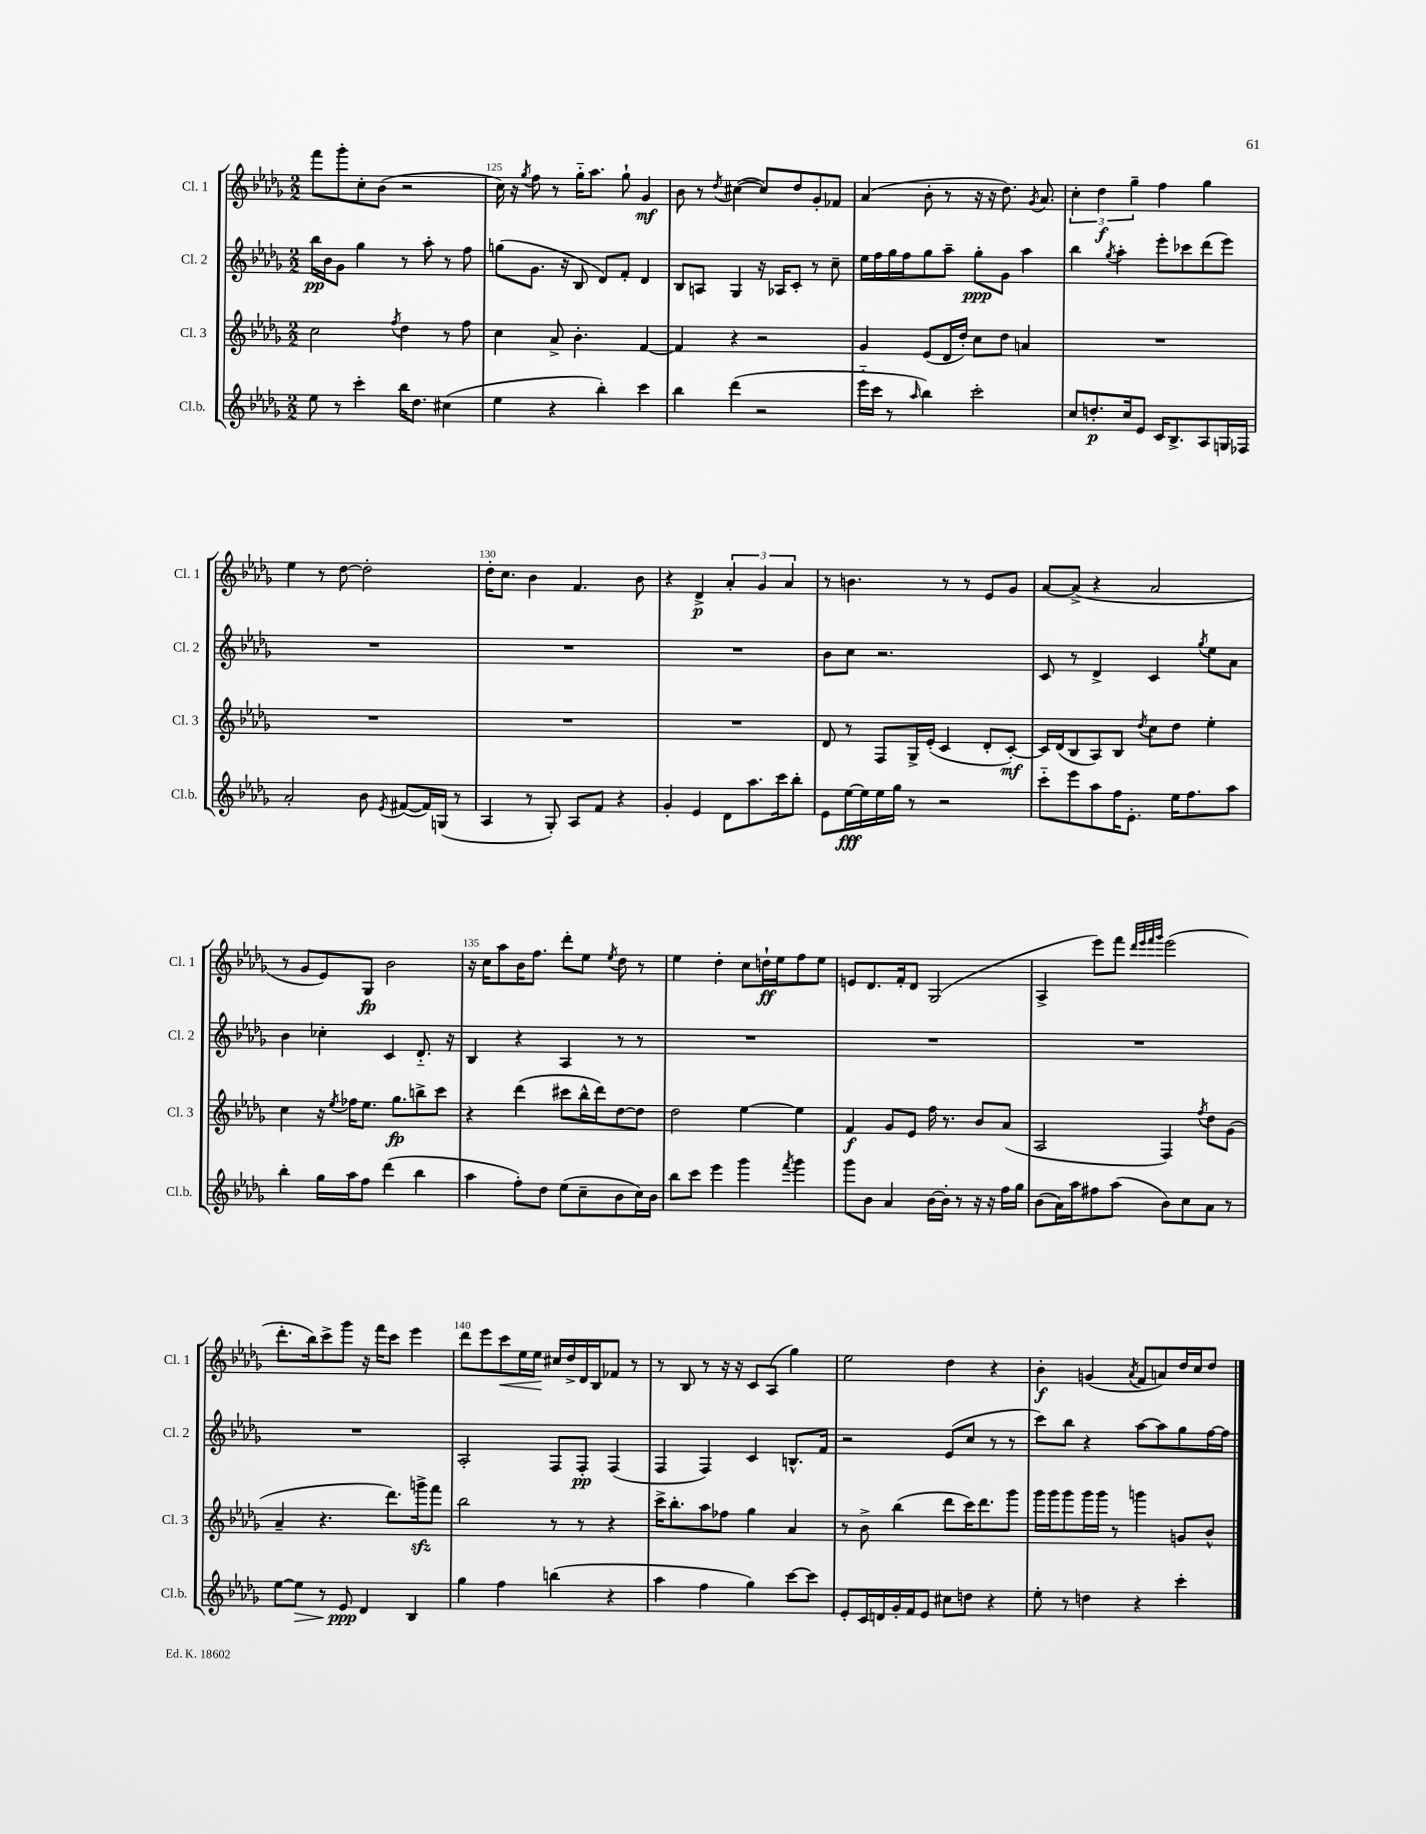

**kern	**dynam	**kern	**dynam	**kern	**dynam	**kern	**dynam
*part4	*part4	*part3	*part3	*part2	*part2	*part1	*part1
*staff4	*staff4	*staff3	*staff3	*staff2	*staff2	*staff1	*staff1
*I"Cl.b.	*	*I"Cl. 3	*	*I"Cl. 2	*	*I"Cl. 1	*
*I'Cl.b.	*	*I'Cl. 3	*	*I'Cl. 2	*	*I'Cl. 1	*
*clefG2	*	*clefG2	*	*clefG2	*	*clefG2	*
*k[b-e-a-d-g-]	*	*k[b-e-a-d-g-]	*	*k[b-e-a-d-g-]	*	*k[b-e-a-d-g-]	*
*M2/2	*	*M2/2	*	*M2/2	*	*M2/2	*
=124	=124	=124	=124	=124	=124	=124	=124
8ee-\	.	2cc\	.	16bb-\LL	pp	8fff\L	.
.	.	.	.	16b-\J	.	.	.
8r	.	.	.	8g-\J	.	8ggg-'\	.
4ccc'\	.	.	.	4gg-\	.	8cc'\	.
.	.	.	.	.	.	(8b-\J	.
.	.	8qff/	.	.	.	.	.
16bb-\KL	.	4dd-\	.	8r	.	2r	.
8.dd-\J	.	.	.	.	.	.	.
.	.	.	.	8aa-'\	.	.	.
(4cc#X\	.	8r	.	8r	.	.	.
.	.	8ff\	.	8ff\	.	.	.
=125	=125	=125	=125	=125	=125	=125	=125
4ee-\	.	4cc\	.	(8ggn\L	.	16cc\)	.
.	.	.	.	.	.	16r	.
.	.	.	.	.	.	8qgg-/	.
.	.	.	.	8.g-\J	.	8ff\	.
4r	.	8a-^/	.	.	.	8r	.
.	.	.	.	16r	.	.	.
.	.	4.b-'\	.	8B-/	.	16gg-\KL	.
.	.	.	.	.	.	8.aa-\J	.
4bb-'\)	.	.	.	8d-/L)	.	.	.
.	.	.	.	8f'/J	.	8gg-`\	.
4ccc\	.	[4f/	.	4d-/	.	4g-/	mf
=126	=126	=126	=126	=126	=126	=126	=126
4bb-\	.	4f/]	.	8B-/L	.	8b-\	.
.	.	.	.	8An/J	.	8r	.
.	.	.	.	.	.	8qdd-/	.
(4ddd-\	.	4r	.	4G-/	.	([4cc#X\	.
2r	.	2r	.	16r	.	8cc#/L])	.
.	.	.	.	16A-X/KL	.	.	.
.	.	.	.	8c'/J	.	8dd-/	.
.	.	.	.	8r	.	8g-'/	.
.	.	.	.	8cc~\	.	8f-X/J	.
=127	=127	=127	=127	=127	=127	=127	=127
16eee-\LL	.	4g-/	.	16ee-\LL	.	(4a-/	.
16ccc\JJ	.	.	.	16ff\	.	.	.
8r	.	.	.	16gg-\	.	.	.
.	.	.	.	16ff\J	.	.	.
16qqaa-/	.	.	.	.	.	.	.
4bb-\)	.	(8e-/L	.	8gg-\	.	8b-'\	.
.	.	16d-/L	.	8aa-~\J	.	8r	.
.	.	16dd-'/JJ)	.	.	.	.	.
2ccc'\	.	8cc\L	.	8gg-'\L	ppp	16r	.
.	.	.	.	.	.	16r	.
.	.	8dd-\J	.	8g-\J	.	8.dd-\)	.
.	.	4an/	.	4aa-\	.	.	.
.	.	.	.	.	.	8qg-/	.
.	.	.	.	.	.	8.a-/	.
=128	=128	=128	=128	=128	=128	=128	=128
8cc/L	.	1r	.	4bb-\	.	6cc'\	.
8.ddn'/	p	.	.	.	.	.	.
.	.	.	.	.	.	6dd-\	f
.	.	.	.	8qgg-/	.	.	.
.	.	.	.	4aa-'\	.	.	.
16cc/k	.	.	.	.	.	.	.
.	.	.	.	.	.	6gg-~\	.
8e-/J	.	.	.	.	.	.	.
16c/KL	.	.	.	8eee-'\L	.	4ff\	.
8.B-^/	.	.	.	.	.	.	.
.	.	.	.	8ccc-X\	.	.	.
8A-/	.	.	.	(8ddd-\	.	4gg-\	.
16Gn/L	.	.	.	8eee-\J)	.	.	.
16F-X/JJ	.	.	.	.	.	.	.
!!LO:LB:g=z
=129	=129	=129	=129	=129	=129	=129	=129
2a-'/	.	1r	.	1r	.	4ee-\	.
.	.	.	.	.	.	8r	.
.	.	.	.	.	.	[8dd-\	.
8b-\	.	.	.	.	.	2dd-'\]	.
8qe-/	.	.	.	.	.	.	.
([8f#X/L	.	.	.	.	.	.	.
16f#/L])	.	.	.	.	.	.	.
(16Gn/JJ	.	.	.	.	.	.	.
8r	.	.	.	.	.	.	.
=130	=130	=130	=130	=130	=130	=130	=130
4A-/	.	1r	.	1r	.	16dd-'\KL	.
.	.	.	.	.	.	8.cc\J	.
8r	.	.	.	.	.	4b-\	.
8G-'/)	.	.	.	.	.	.	.
8A-/L	.	.	.	.	.	4.f/	.
8f/J	.	.	.	.	.	.	.
4r	.	.	.	.	.	.	.
.	.	.	.	.	.	8b-\	.
=131	=131	=131	=131	=131	=131	=131	=131
4g-'/	.	1r	.	1r	.	4r	.
4e-/	.	.	.	.	.	4d-^/	p
8d-\L	.	.	.	.	.	6a-'/	.
8.aa-\	.	.	.	.	.	.	.
.	.	.	.	.	.	6g-/	.
16ccc\k	.	.	.	.	.	.	.
.	.	.	.	.	.	6a-/	.
8bb-'\J	.	.	.	.	.	.	.
=132	=132	=132	=132	=132	=132	=132	=132
8e-\L	.	8d-/	.	8b-\L	.	8r	.
[16ee-\L	fff	8r	.	8cc\J	.	4.bn\	.
16ee-\]	.	.	.	.	.	.	.
16ee-\	.	8F/L	.	2.r	.	.	.
16gg-\JJ	.	.	.	.	.	.	.
8r	.	16G-^/L	.	.	.	.	.
.	.	(16e-'/JJ	.	.	.	.	.
2r	.	4c/	.	.	.	8r	.
.	.	.	.	.	.	8r	.
.	.	8d-'/L	.	.	.	8e-/L	.
.	.	[8c'/J)	mf	.	.	8g-/J	.
=133	=133	=133	=133	=133	=133	=133	=133
8ccc\L	.	16c/LL]	.	8c/	.	[8a-/L	.
.	.	(16d-/J	.	.	.	.	.
8eee-\	.	8B-/	.	8r	.	(8a-^/J]	.
8aa-\	.	8A-/)	.	4d-^/	.	4r	.
16ff\K	.	8B-/J	.	.	.	.	.
8.e-'\J	.	.	.	.	.	.	.
.	.	8qdd-/	.	.	.	.	.
.	.	8cc\L	.	4c/	.	2a-/	.
16ee-\KL	.	8dd-\J	.	.	.	.	.
8.ff\	.	.	.	.	.	.	.
.	.	.	.	8qgg-/	.	.	.
.	.	4ee-'\	.	8ee-\L	.	.	.
8aa-\J	.	.	.	8a-\J	.	.	.
!!LO:LB:g=z
=134	=134	=134	=134	=134	=134	=134	=134
4bb-'\	.	4cc\	.	4b-\	.	8r	.
.	.	.	.	.	.	8g-/L	.
16gg-\LL	.	16r	.	4cc-X'\	.	8e-/)	.
.	.	8qee-/	.	.	.	.	.
16aa-\J	.	16ff-X\KL	.	.	.	.	.
8ff\J	.	8.ee-\J	.	.	.	8G-/J	fp
(4ddd-\	.	.	.	4c/	.	2b-\	.
.	.	8.gg-\L	fp	.	.	.	.
4bb-\	.	8bbn^\	.	8.d-/	.	.	.
.	.	8ccc\J	.	.	.	.	.
.	.	.	.	16r	.	.	.
=135	=135	=135	=135	=135	=135	=135	=135
4aa-\	.	4r	.	4B-/	.	16r	.
.	.	.	.	.	.	16cc\KL	.
.	.	.	.	.	.	8aa-\	.
8ff'\L)	.	(4ddd-\	.	4r	.	16b-\K	.
.	.	.	.	.	.	8.ff\J	.
8dd-\J	.	.	.	.	.	.	.
(8ee-\L	.	8ccc#X\L	.	4A-/	.	8ddd-'\L	.
8cc~\	.	16bb-^^\L	.	.	.	8ee-\J	.
.	.	16ddd-\J)	.	.	.	.	.
.	.	.	.	.	.	8qee-/	.
8b-\	.	[8dd-\	.	8r	.	8dd-\	.
16cc\L)	.	8dd-\J]	.	8r	.	8r	.
16b-\JJ	.	.	.	.	.	.	.
=136	=136	=136	=136	=136	=136	=136	=136
8bb-\L	.	2dd-\	.	1r	.	4ee-\	.
8ccc\J	.	.	.	.	.	.	.
4eee-\	.	.	.	.	.	4dd-'\	.
4ggg-\	.	[4ee-\	.	.	.	8cc\L	.
.	.	.	.	.	.	16ddn`\L	ff
.	.	.	.	.	.	16ee-\J	.
8qfff/	.	.	.	.	.	.	.
4ggg-\	.	4ee-\]	.	.	.	8ff\	.
.	.	.	.	.	.	8ee-\J	.
=137	=137	=137	=137	=137	=137	=137	=137
8ggg-\L	.	4f/	f	1r	.	8en/L	.
8b-\J	.	.	.	.	.	8.d-/	.
4a-/	.	8g-/L	.	.	.	.	.
.	.	.	.	.	.	16f'/k	.
.	.	8e-/J	.	.	.	8d-/J	.
[16b-\LL	.	16ff\	.	.	.	(2G-/	.
16b-'\JJ]	.	8.r	.	.	.	.	.
8r	.	.	.	.	.	.	.
16r	.	8b-/L	.	.	.	.	.
16r	.	.	.	.	.	.	.
16ff\LL	.	(8a-/J	.	.	.	.	.
16gg-\JJ	.	.	.	.	.	.	.
=138	=138	=138	=138	=138	=138	=138	=138
(8b-\L	.	2A-/	.	1r	.	4A-^/	.
16a-\L)	.	.	.	.	.	.	.
16aa-\J	.	.	.	.	.	.	.
8ff#X\	.	.	.	.	.	8eee-\L)	.
(8aa-\J	.	.	.	.	.	8fff\J	.
.	.	.	.	.	.	32qqddd-/LLL	.
.	.	.	.	.	.	32qqeee-/	.
.	.	.	.	.	.	32qqfff/	.
.	.	.	.	.	.	32qqggg-/JJJ	.
8b-\L)	.	4F/)	.	.	.	(2eee-\	.
8cc\	.	.	.	.	.	.	.
.	.	8qff/	.	.	.	.	.
8a-\J	.	8dd-\L	.	.	.	.	.
8r	.	(8g-\J	.	.	.	.	.
!!LO:LB:g=z
=139	=139	=139	=139	=139	=139	=139	=139
[8ee-\L	.	4a-~/	.	1r	.	8.ddd-'\L	.
!	!LO:HP:b	!	!	!	!	!	!
8ee-\J]	>	.	.	.	.	.	.
.	.	.	.	.	.	16bb-\k)	.
8r	.	4.r	.	.	.	8ccc^\	.
8e-/	ppp	.	.	.	.	8ggg-\J	.
4d-/	]	.	.	.	.	16r	.
.	.	.	.	.	.	16fff\KL	.
.	.	8.ddd-\L)	.	.	.	8ccc\J	.
4B-/	.	.	.	.	.	4eee-\	.
.	.	16gggnzz^\k	.	.	.	.	.
.	.	8fff\J	.	.	.	.	.
=140	=140	=140	=140	=140	=140	=140	=140
4gg-\	.	2bb-\	.	2A-'/	.	8ddd-\L	.
.	.	.	.	.	.	8eee-\	.
!	!	!	!	!	!	!	!LO:HP:b
4ff\	.	.	.	.	.	8ccc\	<
.	.	.	.	.	.	16ee-\L	.
.	.	.	.	.	.	16ee-\JJ	.
(4bbn\	.	8r	.	8F/L	.	16cc#X/LL	[
.	.	.	.	.	.	16dd-^/	.
.	.	8r	.	8F'/J	pp	16d-/	.
.	.	.	.	.	.	16B-/J	.
4r	.	4r	.	(4F/	.	8f-X/J	.
.	.	.	.	.	.	8r	.
=141	=141	=141	=141	=141	=141	=141	=141
4aa-\	.	16ccc^\KL	.	4F/	.	8r	.
.	.	8.bb-'\	.	.	.	.	.
.	.	.	.	.	.	8B-/	.
4ff\	.	8aa-\	.	4F/)	.	8r	.
.	.	8ff-X\J	.	.	.	16r	.
.	.	.	.	.	.	16r	.
4gg-\)	.	4gg-\	.	4c/	.	8c/L	.
.	.	.	.	.	.	(8A-/J	.
[8ccc\L	.	4a-/	.	8.Bn^^/L	.	4gg-\)	.
8ccc\J]	.	.	.	.	.	.	.
.	.	.	.	16f/Jk	.	.	.
=142	=142	=142	=142	=142	=142	=142	=142
8e-'/L	.	8r	.	2r	.	2ee-\	.
16c/L	.	8b-^\	.	.	.	.	.
16dn/	.	.	.	.	.	.	.
16g-'/	.	(4bb-\	.	.	.	.	.
16f/J	.	.	.	.	.	.	.
8e-/J	.	.	.	.	.	.	.
8cc#X\L	.	8ddd-\L	.	(8e-/L	.	4dd-\	.
8ddn\J	.	16ccc\K)	.	8cc/J	.	.	.
.	.	8.ddd-\	.	.	.	.	.
4r	.	.	.	8r	.	4r	.
.	.	8ggg-\J	.	8r	.	.	.
=143	=143	=143	=143	=143	=143	=143	=143
8ee-'\	.	16ggg-\LL	.	8ccc\L)	.	4b-'\	f
.	.	16ggg-\J	.	.	.	.	.
8r	.	8ggg-\	.	8bb-\J	.	.	.
4ddn\	.	16ggg-\L	.	4r	.	(4gn/	.
.	.	16ggg-\JJ	.	.	.	.	.
.	.	8r	.	.	.	.	.
.	.	.	.	.	.	8qa-/	.
4r	.	4gggn\	.	[8aa-\L	.	8f/L	.
.	.	.	.	8aa-\]	.	8an/)	.
4ccc'\	.	8gn/L	.	8gg-\	.	16dd-/L	.
.	.	.	.	.	.	16cc/J	.
.	.	8b-^^/J	.	[16ff\L	.	8dd-/J	.
.	.	.	.	16ff\JJ]	.	.	.
==	==	==	==	==	==	==	==
*-	*-	*-	*-	*-	*-	*-	*-
